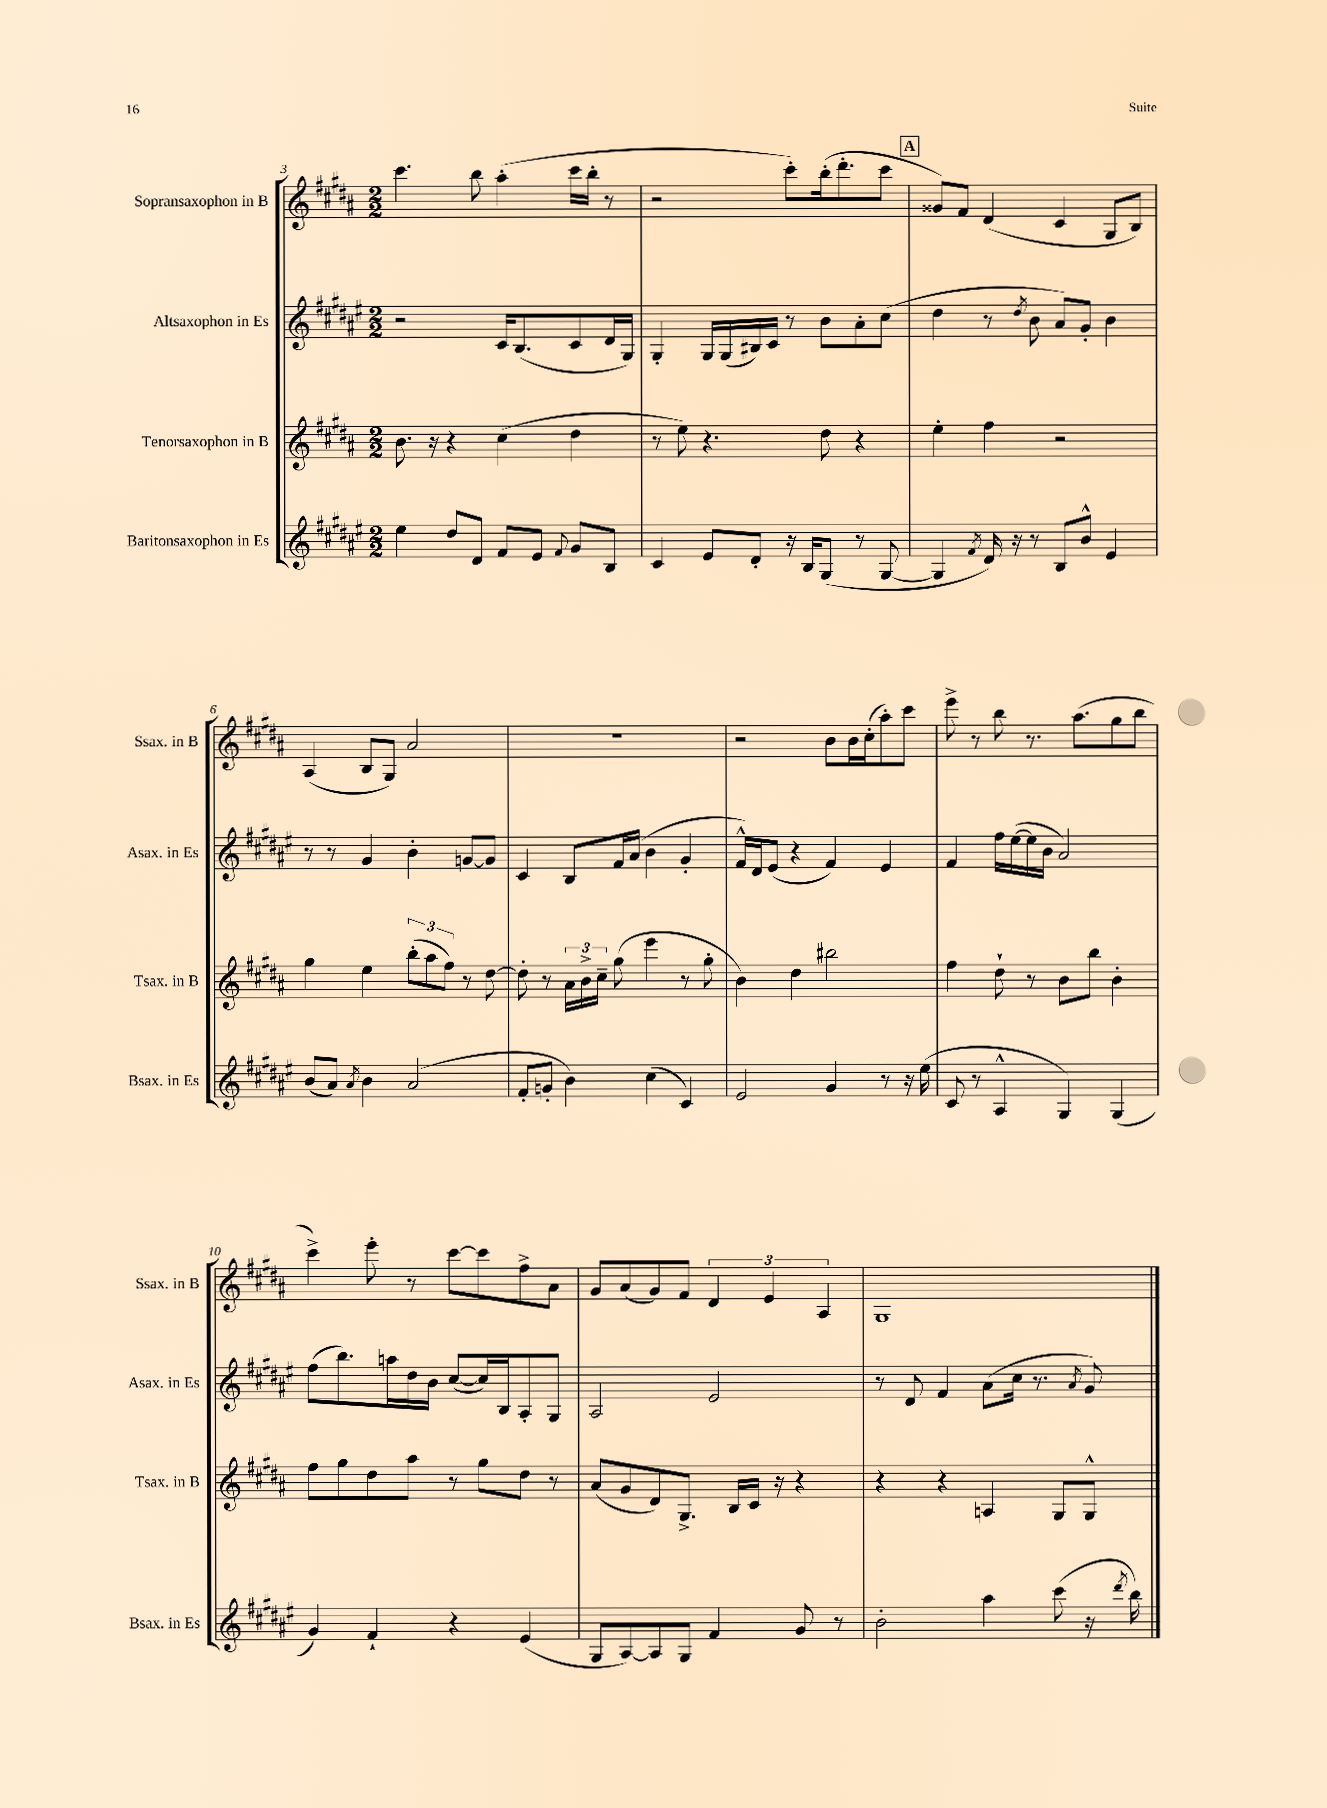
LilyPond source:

<<
\new StaffGroup <<
\new Staff = "s0" \with { instrumentName = "Sopransaxophon in B" shortInstrumentName = "Ssax. in B" } {
    \clef treble \key b \major \numericTimeSignature \time 2/2
    \autoBeamOff cis'''4. b''8 ais''4-.( cis'''16[ b''16]-. r8 |
    r2 cis'''8[-.) b''16-.( dis'''8.-. cis'''8] |
    \mark \markup { \box "A" } gisis'8[) fis'8] dis'4( cis'4 gis8[ b8]) |
    ais4( b8[ gis8]) ais'2 |
    R1 |
    r2 b'8[ b'16 cis''16-.( ais''8-.) cis'''8] |
    e'''8-> r8 b''8 r8. ais''8.[( gis''8 b''8] |
    cis'''4->) e'''8-. r8 cis'''8[~ cis'''8 fis''8-> ais'8] |
    gis'8[ ais'8( gis'8) fis'8] \tuplet 3/2 { dis'4 e'4 ais4 } |
    gis1 \bar "|." |
}
\new Staff = "s1" \with { instrumentName = "Altsaxophon in Es" shortInstrumentName = "Asax. in Es" } {
    \clef treble \key fis \major \numericTimeSignature \time 2/2
    \autoBeamOff r2 cis'16[ b8.( cis'8 dis'16 gis16]) |
    gis4-. gis16[ gis16( bis16) cis'16] r8 b'8[ ais'8-. cis''8]( |
    \mark \markup { \box "A" } dis''4 r8 \acciaccatura { dis''8 } b'8 ais'8[) gis'8]-. b'4 |
    r8 r8 gis'4 b'4-. g'8[~ g'8] |
    cis'4 b8[ fis'16 ais'16]( b'4 gis'4-. |
    fis'16[-^) dis'16 eis'8]( r4 fis'4) eis'4 |
    fis'4 fis''16[ eis''16~( eis''16 b'16] ais'2) |
    fis''8[( b''8.) a''16 dis''16 b'16] cis''8[~( cis''16) b16 ais8-. gis8] |
    ais2 eis'2 |
    r8 dis'8 fis'4 ais'8[( cis''16] r8. \acciaccatura { ais'8 } gis'8) \bar "|." |
}
\new Staff = "s2" \with { instrumentName = "Tenorsaxophon in B" shortInstrumentName = "Tsax. in B" } {
    \clef treble \key b \major \numericTimeSignature \time 2/2
    \autoBeamOff b'8. r16 r4 cis''4( dis''4 |
    r8 e''8) r4. dis''8 r4 |
    \mark \markup { \box "A" } e''4-. fis''4 r2 |
    gis''4 e''4 \tuplet 3/2 { b''8[-.( ais''8 fis''8]) } r8 dis''8~ |
    dis''8-. r8 \tuplet 3/2 { ais'16[ b'16-> cis''16]-- } gis''8( e'''4 r8 gis''8-. |
    b'4) dis''4 bis''2 |
    fis''4 dis''8-! r8 b'8[ b''8] b'4-. |
    fis''8[ gis''8 dis''8 ais''8] r8 gis''8[ dis''8] r8 |
    ais'8[( gis'8 dis'8) gis8.]-> b16[ cis'16] r16 r4 |
    r4 r4 a4 gis8[ gis8]-^ \bar "|." |
}
\new Staff = "s3" \with { instrumentName = "Baritonsaxophon in Es" shortInstrumentName = "Bsax. in Es" } {
    \clef treble \key fis \major \numericTimeSignature \time 2/2
    \autoBeamOff eis''4 dis''8[ dis'8] fis'8[ eis'8] \appoggiatura { fis'8 } gis'8[ b8] |
    cis'4 eis'8[ dis'8]-. r16 b16[ gis8]( r8 gis8~ |
    \mark \markup { \box "A" } gis4 \acciaccatura { fis'8 } dis'16) r16 r8 b8[ b'8]-^ eis'4 |
    b'8[( ais'8]) \acciaccatura { ais'8 } b'4 ais'2( |
    fis'8[-. g'8]-. b'4) cis''4( cis'4) |
    eis'2 gis'4 r8 r16 eis''16( |
    cis'8 r8 ais4-^ gis4) gis4( |
    gis'4) fis'4-! r4 eis'4( |
    gis8[ ais8~) ais8 gis8] fis'4 gis'8 r8 |
    b'2-. ais''4 cis'''8( r16 \acciaccatura { dis'''8 } b''16) \bar "|." |
}
>>
>>
\layout { \context { \Score currentBarNumber = #3 } }
